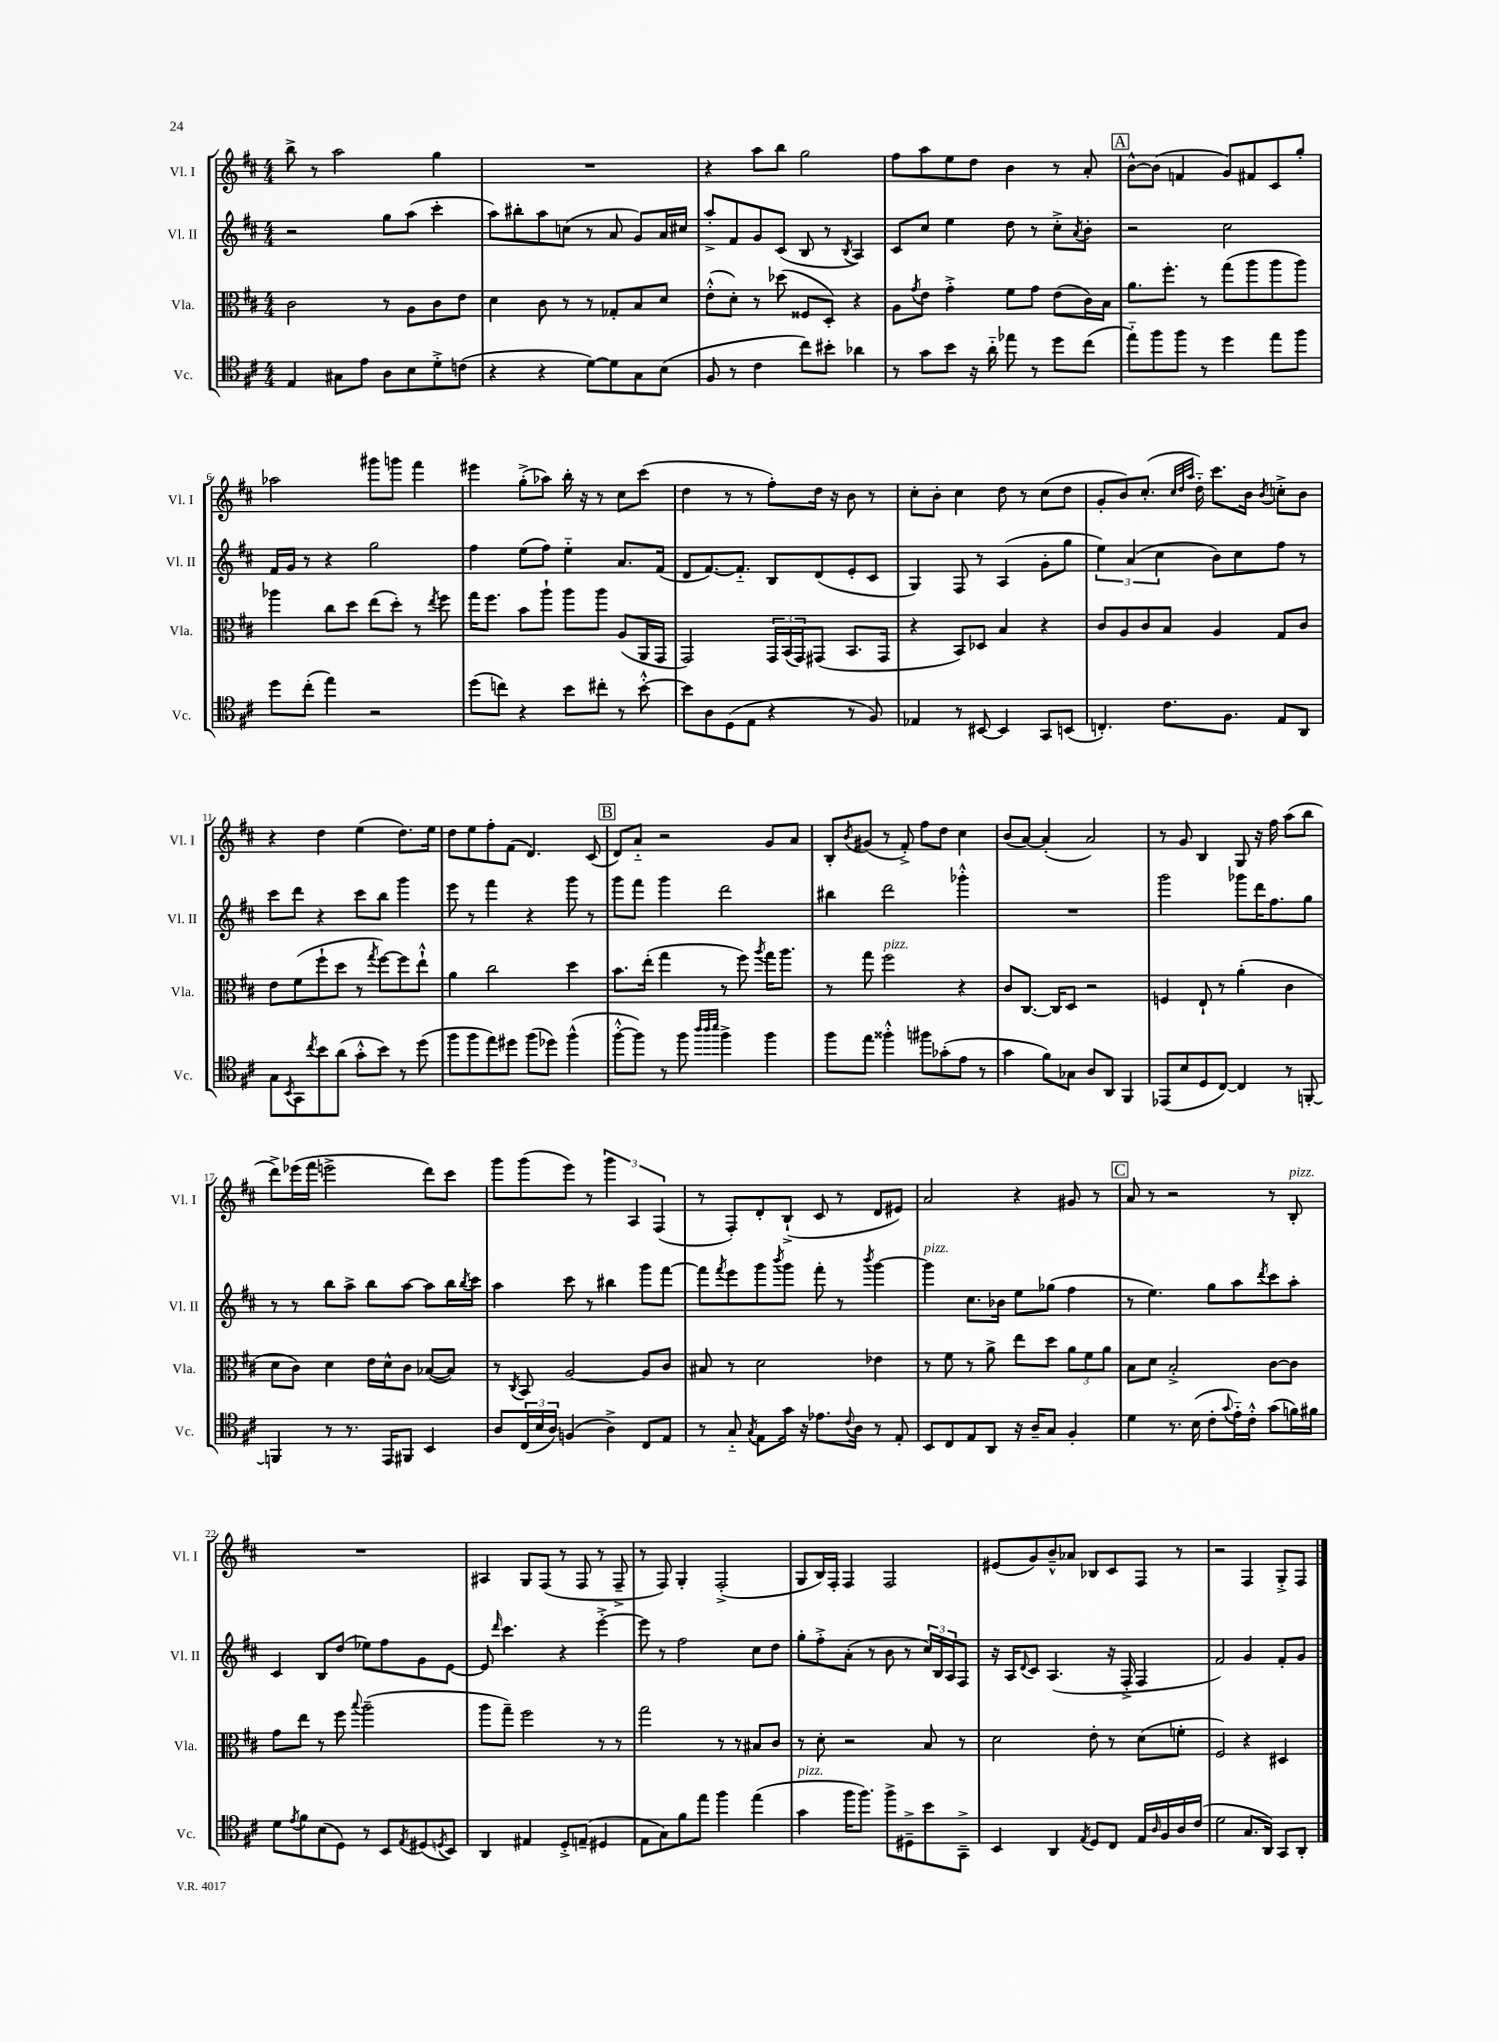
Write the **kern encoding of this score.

**kern	**kern	**kern	**kern
*part4	*part3	*part2	*part1
*staff4	*staff3	*staff2	*staff1
*I"Vc.	*I"Vla.	*I"Vl. II	*I"Vl. I
*I'Vc.	*I'Vla.	*I'Vl. II	*I'Vl. I
*clefC4	*clefC3	*clefG2	*clefG2
*k[f#c#]	*k[f#c#]	*k[f#c#]	*k[f#c#]
*M4/4	*M4/4	*M4/4	*M4/4
=1	=1	=1	=1
4E/	2c#\	2r	8bb^\
.	.	.	8r
8G#X\L	.	.	2aa\
8e\J	.	.	.
8A\L	8r	8gg\L	.
8B\	8A\L	(8aa\J	.
8d'^\	8c#\	4ccc#'\	4gg\
(8cn\J	8e\J	.	.
=2	=2	=2	=2
4r	4d\	8aa\L)	1r
.	.	8bb#X'\	.
4r	8c#\	8aa\	.
.	8r	(8ccn\J	.
[8d\L)	8r	8r	.
8d\]	8G-X'/L	8a/	.
8G\	8B/	8g/L)	.
(8B\J	8d/J	16a/L	.
.	.	16cc#X/JJ	.
=3	=3	=3	=3
8F#/	(8e'^^\L	8aa'^/L	4r
8r	8d'\J)	8f#/	.
4c#\	8r	8g/	8aa\L
.	(8dd-X\	(8c#/J	8bb\J
8cc#\L)	8F##X/L	8B/	2gg\
8b#X'\J	8D'/J)	8r	.
.	.	8qB/	.
4a-X\	4r	4A/)	.
=4	=4	=4	=4
8r	8A\L	8c#/L	8ff#\L
.	8qg/	.	.
8g\L	8e\J	8cc#/J	8aa\
8b\J	4g'^\	4ee\	8ee\
16r	.	.	8dd\J
16a\	.	.	.
8ee-X\	8f#\L	8dd\	4b\
8r	8g\J	8r	.
8dd\L	(8e\L	8cc#'^\L	8r
.	.	8qa/	.
(8cc#\J	16c#\L)	8b'\J	8a'/
.	16B\JJ	.	.
!!LO:REH:place=s1:t=A
=5	=5	=5	=5
8ee\L)	8.a\L	2r	[8b^^\L
8ff#\	.	.	(8b\J]
.	8.ff#'\J	.	.
8ff#\J	.	.	4fn/
8r	8r	.	.
4dd\	(8gg\L	2cc#\	8g/L)
.	8aa\	.	8f#X/
8ee\L	8aa\	.	8c#/
8ff#\J	8aa\J)	.	8gg'/J
!!LO:LB:g=z
=6	=6	=6	=6
8dd\L	4aa-X\	16f#/LL	2aa-X\
.	.	16g/JJ	.
(8cc#'\J	.	8r	.
4ee\)	8cc#\L	4r	.
.	8dd\J	.	.
2r	(8ee\L	2gg\	8ggg#X\L
.	8dd'\J)	.	8gggn\J
.	8r	.	4fff#\
.	8qee/	.	.
.	8ff#\	.	.
=7	=7	=7	=7
(8dd\L	16gg\KL	4ff#\	4eee#X\
.	8.ff#\J	.	.
8ccn\J)	.	.	.
4r	8b\L	(8ee\L	(8gg'^\L
.	8aa`\J	8ff#\J)	8aa-X\J)
8b\L	8aa\L	4ee\	16bb'\
.	.	.	16r
8cc#X'\J	8aa\J	.	8r
8r	(8A/L	8.a/L	8cc#\L
[8b'^^\	16AA/L	.	(8ccc#\J
.	16GG/JJ	(16f#/Jk	.
=8	=8	=8	=8
8b\L]	2GG/)	8d/L	4dd\
8A\	.	[8.f#/)	.
(8D\	.	.	8r
.	.	8.f#/J]	.
8E\J	.	.	8r
4r	24GG/LL	8B/L	8ff#'\L)
.	(24BB/	.	.
.	24GG/J)	.	.
.	(8GG#X/J	(8d/	16dd\Jk
.	.	.	16r
8r	8.BB/L	8e'/	8b\
8F#/)	.	8c#/J	8r
.	16GG#/Jk	.	.
=9	=9	=9	=9
4E-X/	4r	4G/)	8cc#'\L
.	.	.	8b'\J
8r	8BB/L)	8F#/	4cc#\
[8BB#X/	8D-X/J	8r	.
4BB#/]	4B/	(4A/	8dd\
.	.	.	8r
8GG/L	4r	8g'\L	(8cc#\L
(8BBn/J	.	8gg\J	8dd\J
=10	=10	=10	=10
4.Cn'/)	8c#/L	6ee\)	8g'/L
.	8A/	.	8b/)
.	.	(6a/	.
.	8c#/	.	(8.cc#'/J
.	.	6cc#\	.
8.c#\L	8B/J	.	.
.	.	.	32qqcc#/LLL
.	.	.	32qqdd/
.	.	.	32qqaa/JJJ
.	.	.	16dd\)
.	4A/	8b\L)	8.ccc#\L
8.F#\J	.	.	.
.	.	8cc#\	.
.	.	.	16b\Jk
.	.	.	8qb/
8E/L	8G/L	8ff#\J	8ccn'^\L
8AA/J	8c#/J	8r	8b\J
!!LO:LB:g=z
=11	=11	=11	=11
8G\L	8e\L	8ccc#\L	4r
8qBB/	.	.	.
8GG\	(8f#\	8ddd\J	.
8qcc#/	.	.	.
8b\	8ff#`\	4r	4dd\
(8a\J	8dd\J	.	.
8g'^^\L	8r	8ccc#\L	(4ee\
.	8qgg/	.	.
8b\J)	[8ff#\L)	8bb\J	.
8r	8ff#\]	4ggg\	8.dd\L)
(8dd\	8ee`^^\J	.	.
.	.	.	16ee\Jk
=12	=12	=12	=12
8ff#\L	4a\	8eee\	8dd\L
8ff#\	.	8r	8ee\
8ee\)	2cc#\	4fff#\	8ff#'\
8dd#X\J	.	.	(8f#\J
(8ff#\L	.	4r	4.d/)
8dd-X\J)	.	.	.
(4ff#^^\	4dd\	8ggg\	.
.	.	8r	(8c#/
!!LO:REH:place=s1:t=B
=13	=13	=13	=13
[8ff#'^^\L	8.b\L	8ggg\L	8d/L)
8ff#\J])	.	8fff#\J	8a/J
.	(16ee'\Jk	.	.
8r	4gg\	4ggg\	2r
8ff#\	.	.	.
32qqaa/LLL	.	.	.
32qqaa/	.	.	.
32qqbb/JJJ	.	.	.
4ff#^\	8r	2ddd\	.
.	8ff#\)	.	.
.	8qaa/	.	.
4ff#\	16gg\KL	.	8g/L
.	8.aa\J	.	.
.	.	.	8a/J
=14	=14	=14	=14
8ff#\L	8r	4bb#X\	8B'/L
.	.	.	8qb/
8ee\J	8gg\	.	(8g#X/J
!	!LO:TX:a:i:t=pizz.	!	!
4ff##X'^^\	2ff#\	2ddd\	8r
.	.	.	8f#'^/)
8ff#X\L	.	.	8ff#\L
(8g-X'\	.	.	8dd\J
8e\J	4r	4ggg-X'^^\	4cc#\
8r	.	.	.
=15	=15	=15	=15
4g\	8c#/L	1r	(8b/L
.	[8.C#/J	.	[8a/J)
8f#\L)	.	.	(4a'/]
.	16C#/KL]	.	.
8G-X\J	8D/J	.	.
8A/L	2r	.	2a/)
8AA/J	.	.	.
4FF#/	.	.	.
=16	=16	=16	=16
(8EE-X/L	4Fn/	2ggg\	8r
8B/	.	.	8g/
8D/	8E`/	.	4B/
[8C#/J)	8r	.	.
4C#/]	(4a'\	8ggg-X\L	8G/
.	.	16ddd\K	16r
.	.	8.ff#\	16ff#\
8r	4c#\	.	(8aa\L
[8FFn'/	.	8gg\J	8bb\J
!!LO:LB:g=z
=17	=17	=17	=17
4FFn/]	8d\L	8r	8ddd^\L)
.	8c#\J)	8r	(16eee-X\L
.	.	.	16fff#\JJ
8r	4d\	8bb\L	2eeen^\
8.r	.	8aa^\J	.
.	16e\LL	8bb\L	.
16EE/KL	16d^^\J	.	.
8FF#X/J	8c#\J	[8aa\J	.
4BB/	([8B-X/L	8aa\L]	8ddd\L)
.	8B-/J])	16bb\L	8ccc#\J
.	.	8qbb/	.
.	.	16ccc#\JJ	.
=18	=18	=18	=18
8A/L	8r	4aa\	8ggg\L
.	8qC#/	.	.
(24C#/L	8BB/	.	(8ggg\
24B/	.	.	.
24A/JJ)	.	.	.
(4Fn/	[2A/	8ccc#\	8eee\J)
.	.	8r	8r
4A^\)	.	4bb#X\	6ggg\
.	.	.	6A/
8C#/L	8A/L]	8ggg\L	.
.	.	.	(6F#/
8E/J	8c#/J	[8fff#\J	.
=19	=19	=19	=19
8r	8B#X/	8fff#\L]	8r
.	.	8qfff#/	.
8G/	8r	8eee\	8F#'/L)
8qG/	.	.	.
8E\L	2d\	8ggg\	8d'/
.	.	8qbbb/	.
16g\Jk	.	8ggg\J	(8B`^/J
16r	.	.	.
8.e-X\L	.	8fff#'\	8c#/
.	.	8r	8r
8qqc#/	.	.	.
16A\Jk	.	.	.
.	.	8qbbb/	.
8r	4e-X\	[4ggg\	8d/L
8E'/	.	.	8e#X/J)
=20	=20	=20	=20
!	!	!LO:TX:a:i:t=pizz.	!
8BB/L	8r	4ggg\]	2a/
8C#/	8f#\	.	.
8E/	8r	8.cc#\L	.
8AA/J	8a^\	.	.
.	.	16b-X\Jk	.
16r	8ee\L	8ee\L	4r
16A~/KL	.	.	.
8G/J	8dd\J	(8gg-X\J	.
4F#'/	12a\L	4ff#\	8g#X/
.	12f#\	.	.
.	.	.	8r
.	12a\J	.	.
!!LO:REH:place=s1:t=C
=21	=21	=21	=21
4d\	8B\L	8r	8a/
.	8d\J	4.ee\)	8r
8.r	2B'^/	.	2r
(16B\	.	.	.
8c#'\L	.	8gg\L	.
8qqg/	.	.	.
16e\L)	.	8aa\	.
16c#'^^\JJ	.	.	.
.	.	8qddd/	.
(8g\L	[8c#\L	8ccc#\	8r
!	!	!	!LO:TX:a:i:t=pizz.
16fn\L)	8c#\J]	8aa'\J	8B'/
16f#X\JJ	.	.	.
!!LO:LB:g=z
=22	=22	=22	=22
8d\L	8g\L	4c#/	1r
8qe/	.	.	.
8f#\	8ee\J	.	.
(8B\	8r	8B/L	.
8D\J)	8ff#\	(8dd/J	.
.	8qqbb/	.	.
8r	(2aa~\	8ee-X\L)	.
8BB/L	.	8ff#\	.
8qE/	.	.	.
(8D#X/	.	8g\	.
8qDn/	.	.	.
8BB/J)	.	[8e\J	.
=23	=23	=23	=23
4AA/	8aa\L	8e/]	4A#X/
.	.	16qqddd/	.
.	8gg~\J)	4.ccc#\	.
4E#X/	2ff#\	.	8G/L
.	.	.	(8F#/J
8D'^/L	.	4r	8r
(8En~/J	.	.	8F#/
4D#X/	8r	[4eee'^\	8r
.	8r	.	8F#~^/
=24	=24	=24	=24
8E\L	2gg\	8eee\]	8r
8G\)	.	8r	8F#/)
8f#\	.	2ff#\	4G'/
8ee\J	.	.	.
4ff#\	8r	.	(2F#'^/
.	8r	.	.
(4ee\	8B#X/L	8cc#\L	.
.	8c#/J	8dd\J	.
=25	=25	=25	=25
!LO:TX:a:i:t=pizz.	!	!	!
4g\	8r	8gg'\L	8G/L
.	8d'\	8ff#'^\	16B/L)
.	.	.	16F#'/JJ
16ff#\KL	2r	(8a'\J	4F#/
8.ff#\J)	.	.	.
.	.	8r	.
8ff#^\L	.	8b\	2F#/
8D#X~^\	.	8r	.
8b\	8B/	24cc#/LL)	.
.	.	24B/	.
.	.	24A/J	.
8GG~^\J	8r	8F#/J	.
=26	=26	=26	=26
4BB/	2d\	16r	(8e#X/L
.	.	16A/KL	.
.	.	8qqd/	.
.	.	8c#/J	8g/)
4AA/	.	(4.A/	8b~^^/
.	.	.	8a-X/J
8qE/	.	.	.
8D/L	8e'\	.	8B-X/L
8C#/J	8r	16r	8c#/
.	.	16F#'^/	.
16E/LL	(8d\L	4F#/	8F#/J
16qqA/	.	.	.
16F#/	.	.	.
16A/	8fn'\J	.	8r
(16c#/JJ	.	.	.
=27	=27	=27	=27
2d\	2F#/)	2f#/)	2r
8.G/L	4r	4g/	4F#/
16AA/Jk)	.	.	.
8GG/L	4D#X/	8f#'/L	8G'^/L
8AA'/J	.	8g/J	8F#/J
==	==	==	==
*-	*-	*-	*-
